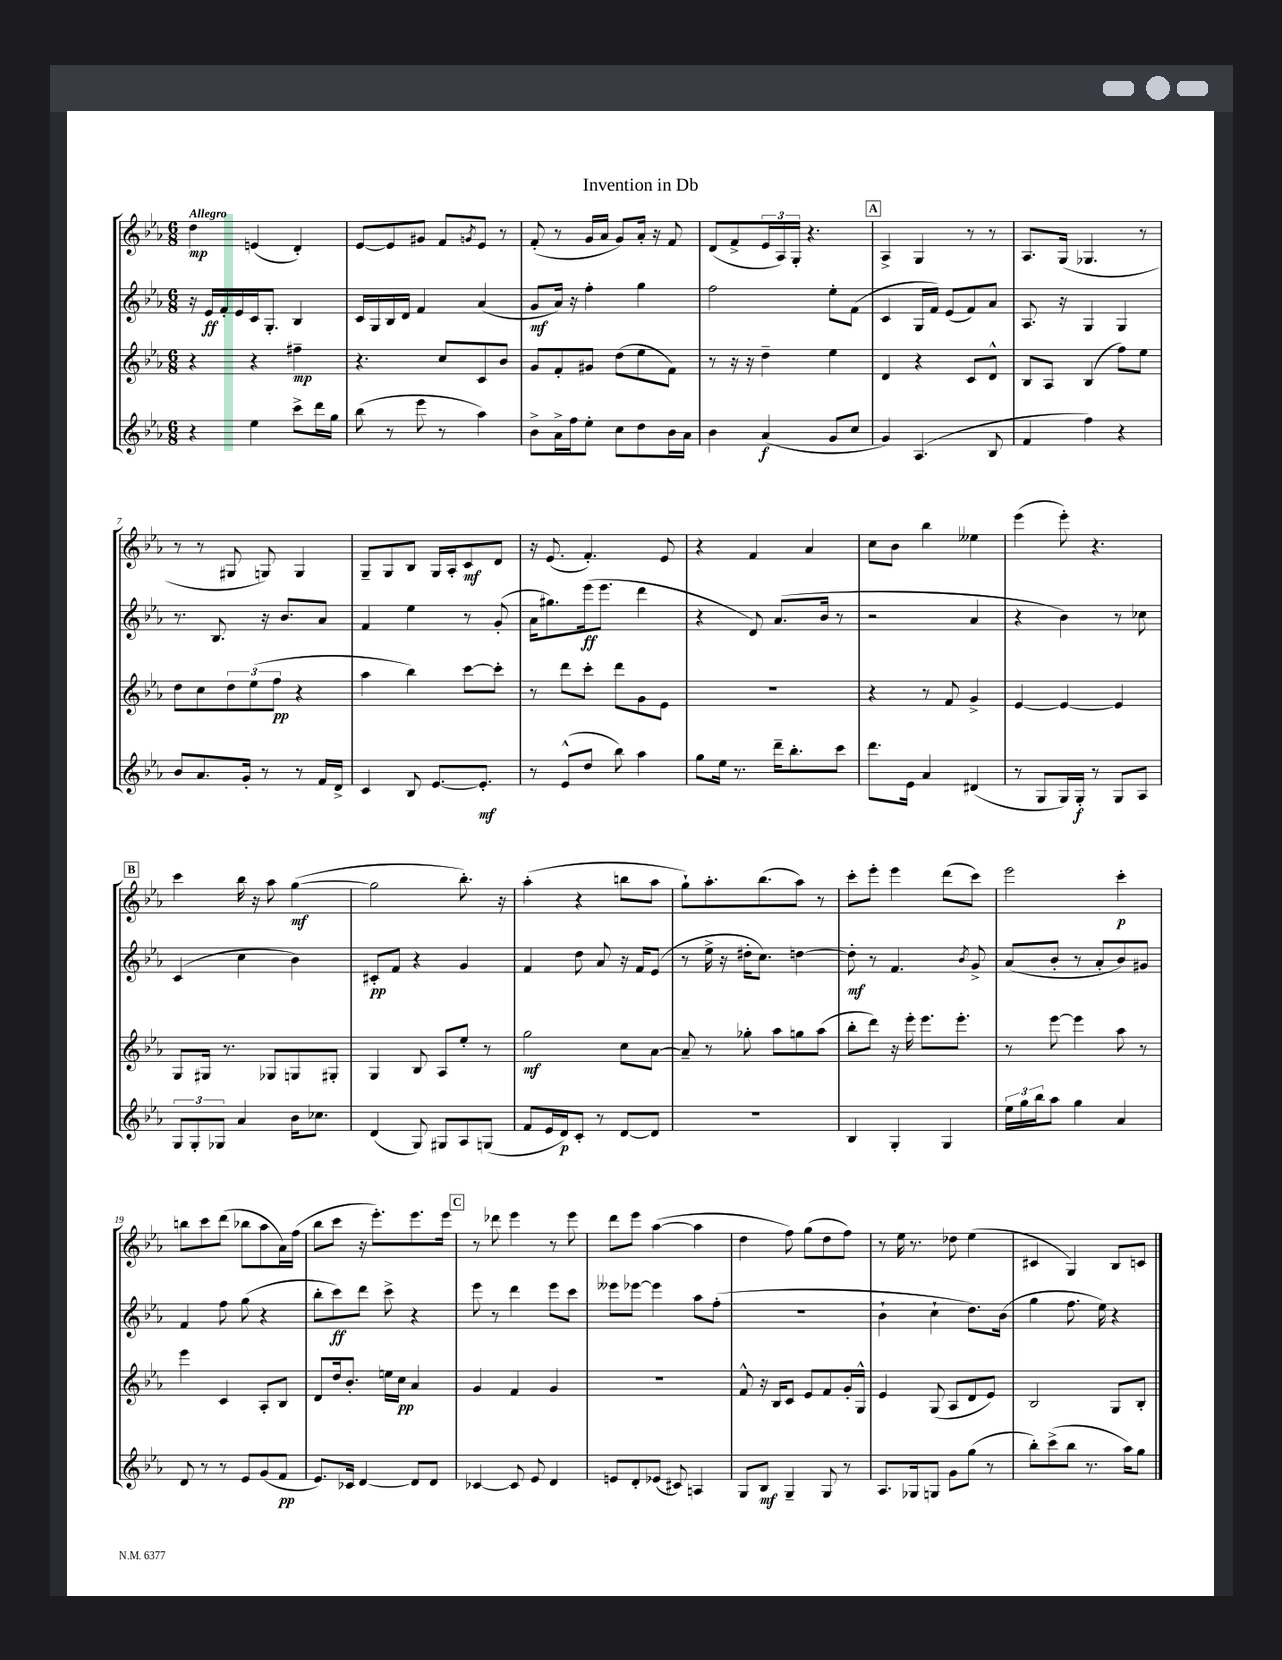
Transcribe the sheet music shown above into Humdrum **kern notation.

**kern	**kern	**kern	**kern
*staff4	*staff3	*staff2	*staff1
*clefG2	*clefG2	*clefG2	*clefG2
*k[b-e-a-]	*k[b-e-a-]	*k[b-e-a-]	*k[b-e-a-]
*M6/8	*M6/8	*M6/8	*M6/8
4r	4r	16r	4dd\
.	.	16e-/LL	.
.	.	16f'/	.
.	.	16e-/	.
4ee-\	4r	16c/J	(4e/
.	.	8.G'/J	.
8ccc^\L	4ff#~\	4B-/	4d'/)
16ddd\L	.	.	.
16gg\JJ	.	.	.
=	=	=	=
(8bb-\	4.r	16c/LL	[8e-/L
.	.	16G/	.
8r	.	16B-/	8e-/]
.	.	16d/JJ	.
8eee-\	.	4f/	8g#/J
8r	8cc/L	.	8f/L
.	.	.	8qg/
4aa-\)	8c/	(4a-/	8e-/J
.	8b-/J	.	8r
=	=	=	=
8b-^\L	8g/L	8g/L	(8f'/
16a-^\L	8f'/	16a-/Jk)	8r
16ff\J	.	16r	.
8ee-'\J	8g#/J	4ff'\	16g/LL
.	.	.	16a-/JJ
8cc\L	(8dd\L	.	8g/L)
8dd\	8ee-\	4gg\	16a-'/Jk
.	.	.	16r
16b-\L	8f\J)	.	8f/
16a-\JJ	.	.	.
=	=	=	=
4b-\	8r	2ff\	(8d/L
.	16r	.	8f^/
.	16r	.	.
(4a-/	4dd~\	.	24e-/L
.	.	.	24A-/)
.	.	.	24G'/JJ
.	.	.	4.r
8g/L	4ee-\	8ee-'\L	.
8cc/J	.	(8f\J	.
=	=	=	=
4g/)	4d/	4c/	4A-^/
(4.A-/	4r	16G/LL	4G/
.	.	16f/JJ)	.
.	.	(8e-/L	.
.	8c/L	8f/)	8r
8B-/	8d^^/J	8a-/J	8r
=	=	=	=
4f/	8B-/L	8.A-/	8.A-/L
.	8A-/J	.	.
.	.	16r	(16G/Jk
4ff\)	(4B-/	4G/	4.G-/
4r	8ff\L)	4G/	.
.	8ee-\J	.	8r
=	=	=	=
8b-/L	8dd\L	8.r	8r
8.a-/	8cc\	.	8r
.	.	8.B-/	.
.	12dd\	.	8G#/
16g'/Jk	.	.	.
.	(12ee-\	.	.
8r	.	16r	8G/)
.	12ff\J	.	.
.	.	8.b-/L	.
8r	4r	.	4G/
16f/LL	.	8a-/J	.
16d^/JJ	.	.	.
=	=	=	=
4c/	4aa-\	4f/	8G~/L
.	.	.	8G/
8B-/	4bb-\)	4ee-\	8B-/J
[8.e-/L	.	.	16G/LL
.	.	.	16A-'/J
.	[8ccc\L	8r	8c/
8.e-'/]J	.	.	.
.	8ccc'\]J	(8g'/	8d/J
=	=	=	=
8r	8r	16a-\LK	16r
.	.	8.gg#\)	(8.e-/
(8e-^^/L	8ddd\L	.	.
8dd/J	8ccc'\J	(16eee-\k	4.f'/)
.	.	8.eee-\J	.
8bb-\)	8ddd\L	.	.
4aa-\	8g\	4ddd\	.
.	8e-\J	.	8e-/
=	=	=	=
8gg\L	2.r	4r	4r
16ee-\Jk	.	.	.
8.r	.	.	.
.	.	8d/)	4f/
16ddd~\LK	.	(8.a-/L	.
8.bb-'\	.	.	.
.	.	.	4a-/
.	.	16b-/Jk	.
8ccc\J	.	8r	.
=	=	=	=
8.ddd\L	4r	2r	8cc\L
.	.	.	8b-\J
16e-\Jk	.	.	.
4a-/	8r	.	4bb-\
.	8f/	.	.
(4d#/	4g^/	4a-/	4ee--\
=	=	=	=
8r	[4e-/	4r	(4eee-\
8G/L	.	.	.
16G/L)	4e-/_	4b-\)	8eee-'\)
16G'/JJ	.	.	.
8r	.	.	4.r
8G/L	4e-/]	8r	.
8A-/J	.	8cc-\	.
=	=	=	=
12G/L	8G/L	(4c/	4ccc\
12G'/	.	.	.
.	16G#/Jk	.	.
12G-/J	.	.	.
.	8.r	.	.
4a-/	.	4cc\	16bb-\
.	.	.	16r
.	8G-/L	.	8aa-\
16b-\LK	8G/	4b-\)	([4gg\
8.cc-\J	.	.	.
.	8G#'/J	.	.
=	=	=	=
(4d/	4G/	8c#'/L	2gg\]
.	.	8f/J	.
8G/)	8B-/	4r	.
8G#/L	8A-/L	.	.
8A-/	8ee-'/J	4g/	8.bb-'\)
(8G/J	8r	.	.
.	.	.	16r
=	=	=	=
8f/L	2gg\	4f/	(4aa-'\
16e-/L	.	.	.
16d/J)	.	.	.
8c'/J	.	8dd\	4r
8r	.	8a-/	.
[8d/L	8cc\L	16r	8bb\L
.	.	16f/LK	.
8d/]J	[8a-\J	(8e-/J	8aa-\J
=	=	=	=
2.r	8a-~/]	8r	8gg`\L)
.	8r	16ee-^\	8.aa-'\
.	.	16r	.
.	8gg-'\	16dd#'\LK	.
.	.	8.cc\J)	(8.bb-\
.	8aa-\L	.	.
.	8gg\	[4dd\	8aa-\J)
.	(8aa-\J	.	8r
=	=	=	=
4B-/	8bb-'\L	8dd'\]	8ccc'\L
.	8ddd\J)	8r	8eee-'\J
4G'/	16r	4.f/	4eee-\
.	16eee-'\	.	.
.	8.eee-\L	.	.
4G/	.	.	(8ddd\L
.	8.eee-'\J	.	.
.	.	8qb-/	.
.	.	8g^/	8ccc\J)
=	=	=	=
24ee-\LL	8r	(8a-/L	2eee-\
24gg\	.	.	.
24bb-\J	.	.	.
8aa-\J	[8eee-\	8b-'/J	.
4gg\	4eee-\]	8r	.
.	.	8a-'/L	.
4a-/	8aa-\	8b-/)	4ccc'\
.	8r	8g#/J	.
=	=	=	=
8d/	4eee-\	4f/	8bb\L
8r	.	.	8ccc\
8r	4c/	8ff\	(8ddd\J
8e-/L	.	(8gg\	8bb-\L
(8g/	8A-'/L	4r	8aa-\
8f/J	8B-/J	.	16a-\L)
.	.	.	(16ff\JJ
=	=	=	=
8.e-/L)	8d/L	8bb-'\L	8bb-\L
.	16dd/k	8ccc\)	8ccc\J
16c-/Jk	8.b-'/J	.	.
[4d/	.	8ddd\J	16r
.	.	.	8.eee-'\L)
.	16ee\LL	8ccc^\	.
.	16cc\JJ	.	.
8d/]L	4a-/	4r	8.eee-\
8d/J	.	.	.
.	.	.	16eee-\Jk
=	=	=	=
[4c-/	4g/	8eee-\	8r
.	.	8r	8ddd-\
8c-/]	4f/	4ddd\	4eee-\
8e-/	.	.	.
4d/	4g/	8eee-\L	8r
.	.	8ccc\J	8eee-\
=	=	=	=
8e/L	2.r	8eee--\L	8ddd\L
8d'/	.	[8eee-\J	8eee-\J
(8e-/J	.	4eee-\]	([4aa-\
8c#/)	.	.	.
4A/	.	8aa-\L	4aa-\]
.	.	(8ff'\J	.
=	=	=	=
8G/L	8f^^/	2.r	4dd\
8B-/J	16r	.	.
.	16B-/LK	.	.
4G~/	8c/J	.	8ff\)
.	8e-/L	.	(8gg\L
8G/	8f/	.	8dd\
8r	16g'/L	.	8ff\J)
.	16G^^/JJ	.	.
=	=	=	=
8.A-/L	4e-/	4b-`\	8r
.	.	.	16ee-\
16G-/k	.	.	8.r
8G/J	(8G/	4cc`\	.
8g\L	8A-/L	.	8dd-\
(8gg\J	8d/	8.dd\L)	(4ee-\
8r	8e-/J)	.	.
.	.	(16b-\Jk	.
=	=	=	=
8bb-'\L)	2B-/	4gg\	4c#/
(8ccc^\	.	.	.
8bb-\J	.	8.ff\	4G/)
8.r	.	.	.
.	.	16ee-\)	.
.	8G/L	4r	8B-/L
16aa-\LK)	.	.	.
8gg\J	8B-'/J	.	8c/J
==	==	==	==
*-	*-	*-	*-
